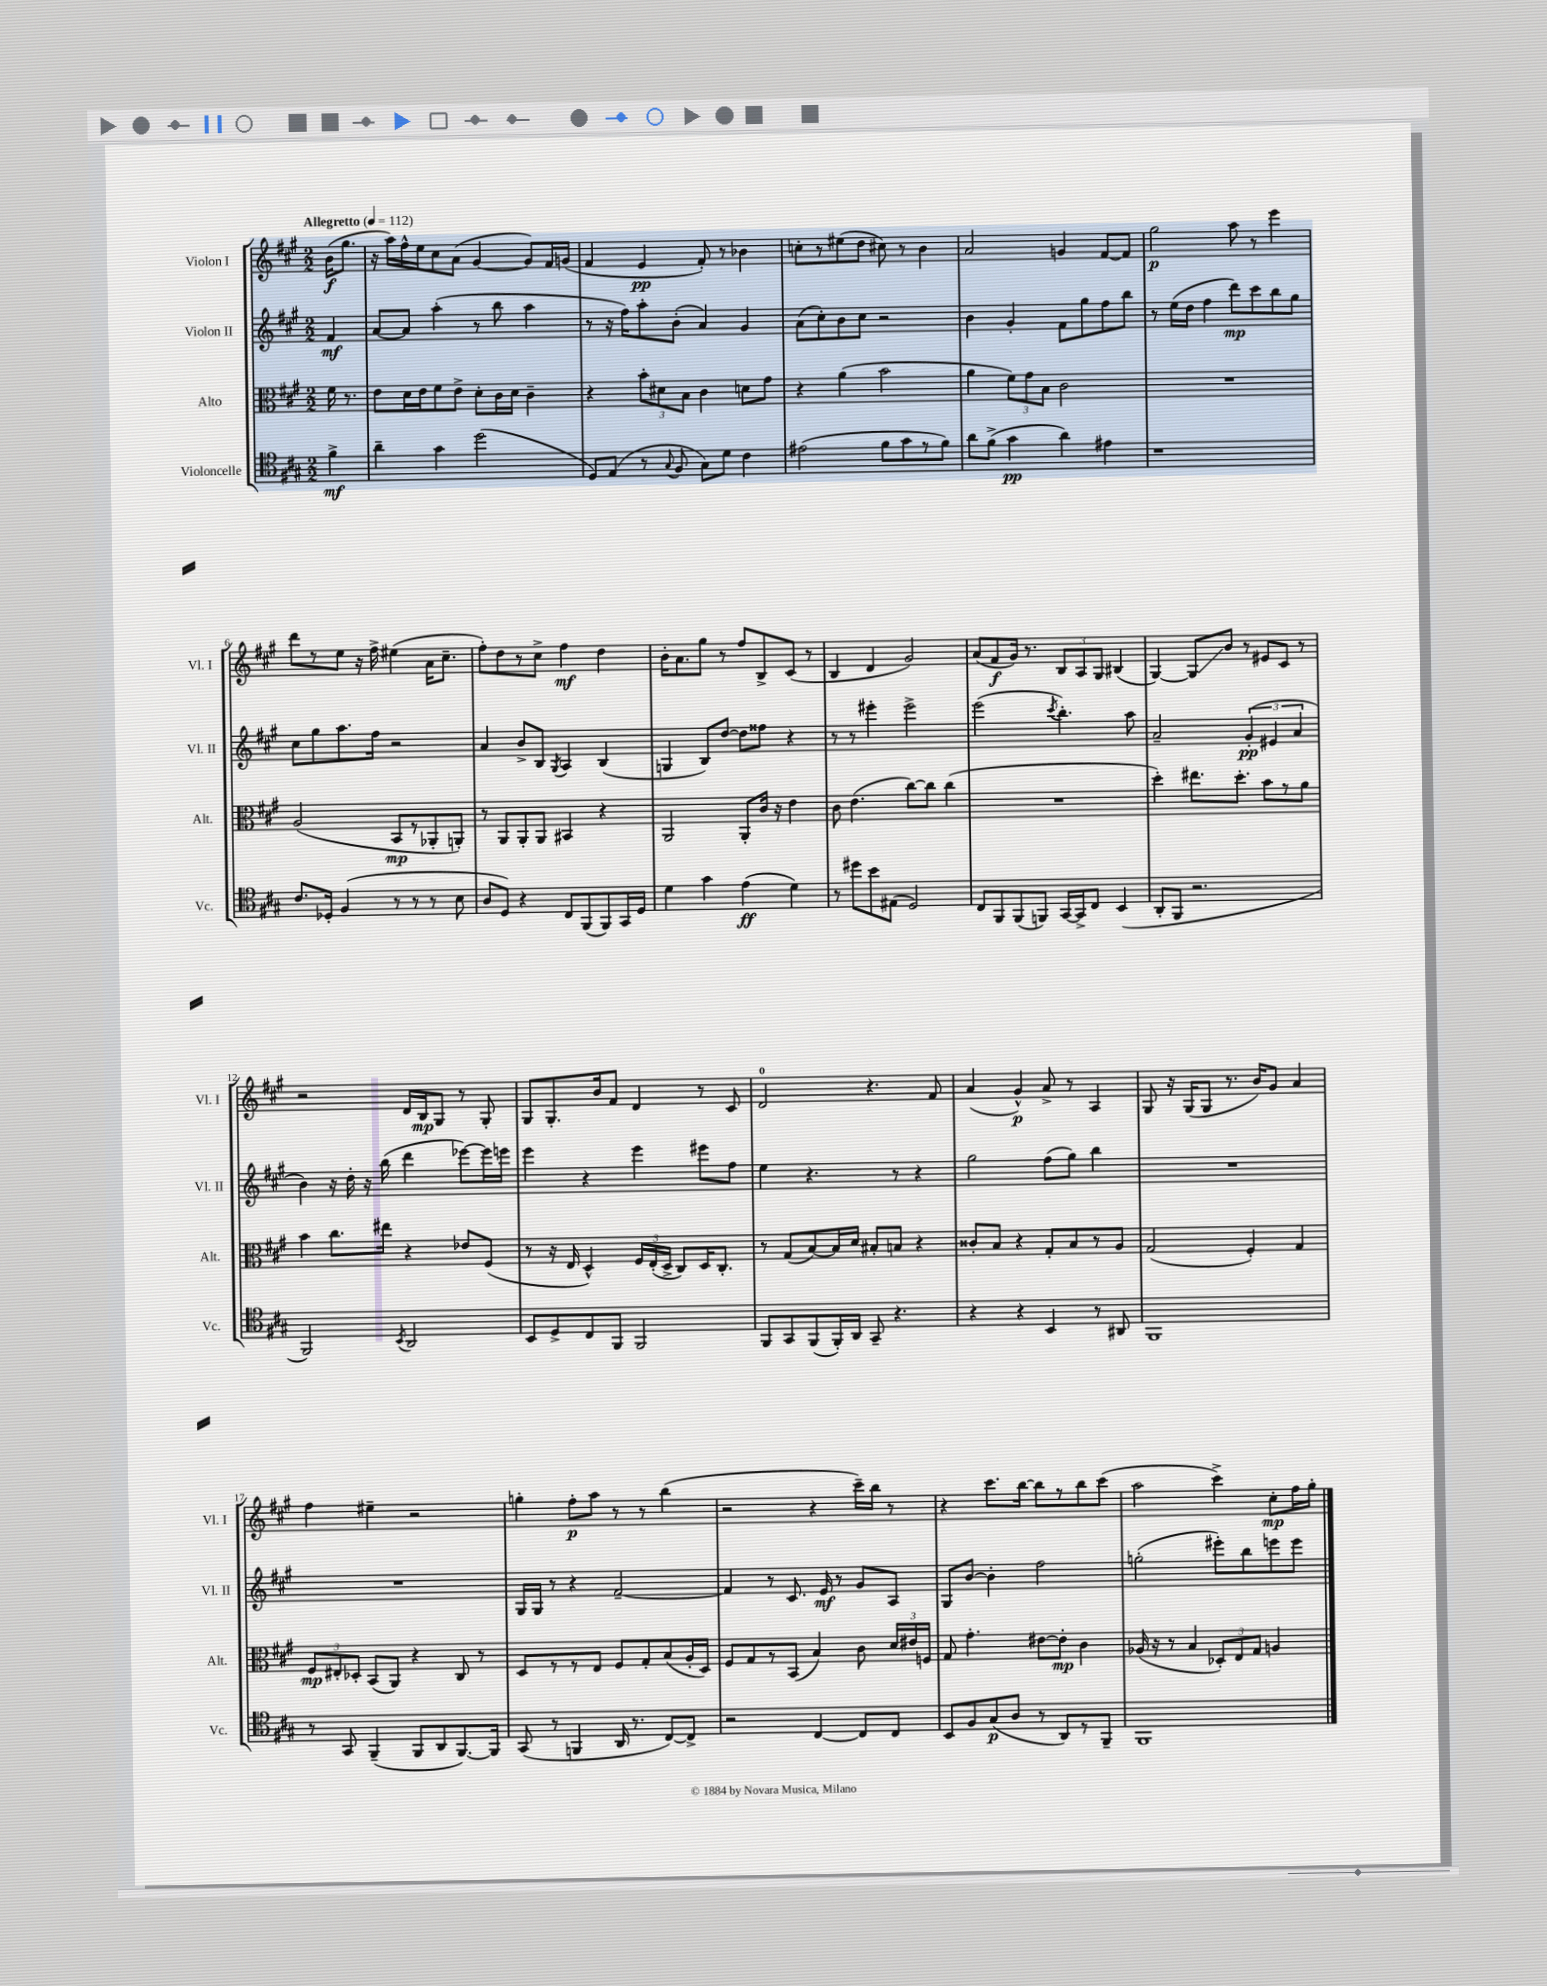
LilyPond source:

<<
\new StaffGroup <<
\new Staff = "s0" \with { instrumentName = "Violon I" shortInstrumentName = "Vl. I" } {
    \clef treble \key a \major \numericTimeSignature \time 2/2 \partial 4 \tempo "Allegretto" 4 = 112
    \autoBeamOff b'16[\f( gis''8.] |
    r16 a''16[) fis''16-^ e''16 cis''8 a'8]( gis'4~ gis'8[) fis'16 g'16]( |
    fis'4 e'4\pp fis'8-.) r8 bes'4 |
    c''8[-. r8 eis''8( d''8] cis''8) r8 b'4 |
    a'2 g'4 fis'8[~ fis'8] |
    gis''2\p a''8 r8 e'''4 |
    d'''8[ r8 e''8] r16 fis''16-> eis''4( a'16[ cis''8.]-- |
    fis''8[-.) d''8 r8 cis''8]-> fis''4\mf d''4 |
    b'16[-. a'8. gis''8] r8 fis''8[ b8-> cis'8]( r8 |
    b4 d'4 gis'2) |
    a'8[( fis'8\f gis'16]) r8. \tuplet 3/2 { b8[ a8 gis8] } bis4( |
    gis4~) gis8[\glissando b'8] r8 eis'8[ cis'8] r8 |
    r2 d'16[ b16\mp gis8] r8 gis8-. |
    gis8[ gis8.-. b'16 fis'8] d'4 r8 cis'8 |
    d'2-0 r4. fis'8 |
    a'4( gis'4-^\p) a'8-> r8 a4 |
    gis8 r16 gis16[( gis8] r8. b'16[) gis'8] a'4 |
    fis''4 eis''4-- r2 |
    g''4-. fis''8[-.\p a''8] r8 r8 b''4( |
    r2 r4 cis'''16[--) b''16] r8 |
    r4 cis'''8.[ b''16]~ b''8[ r8 b''8 cis'''8]( |
    a''2 cis'''4->) cis''8[-.\mp fis''16 gis''16]-. \bar "|." |
}
\new Staff = "s1" \with { instrumentName = "Violon II" shortInstrumentName = "Vl. II" } {
    \clef treble \key a \major \numericTimeSignature \time 2/2 \partial 4
    \autoBeamOff fis'4\mf |
    a'8[~ a'8] a''4-.( r8 b''8 a''4 |
    r8 r16 fis''16[) a''8-. b'8]-.( a'4) gis'4 |
    a'8[( cis''8-.) b'8 cis''8] r2 |
    b'4 gis'4-. fis'8[ gis''8 fis''8 b''8] |
    r8 e''16[( d''16] fis''4 d'''8[\mp) cis'''8 b''8 gis''8] |
    cis''8[ gis''8 a''8. fis''16] r2 |
    a'4 b'8[-> b8] \acciaccatura { gis8 } a4 b4( |
    g4 b8[) d''8]~ d''8[ fisis''8] r4 |
    r8 r8 eis'''4-. eis'''2-> |
    e'''2( \acciaccatura { cis'''8 } b''4.-.) a''8 |
    a'2-- \tuplet 3/2 { gis'4-.\pp( eis'4 a'4 } |
    b'4) r16 d''16-. r16 b''16( d'''4 ees'''8[~) ees'''16 e'''16] |
    e'''4 r4 e'''4 eis'''8[ fis''8] |
    e''4 r4. r8 r4 |
    gis''2 fis''8[( gis''8]) b''4 |
    R1 |
    R1 |
    gis16[ gis16] r8 r4 fis'2~-- |
    fis'4 r8 cis'8. e'16\mf r8 gis'8[ a8] |
    gis8[ b'8]~ b'4-. fis''2 |
    g''2-.( eis'''8[-.) b''8 e'''8 e'''8] \bar "|." |
}
\new Staff = "s2" \with { instrumentName = "Alto" shortInstrumentName = "Alt." } {
    \clef alto \key a \major \numericTimeSignature \time 2/2 \partial 4
    \autoBeamOff fis'16 r8. |
    e'8[ d'16 e'16 fis'8 e'8]-> d'8[-. cis'16 d'16] cis'4-- |
    r4 \tuplet 3/2 { b'8[-. dis'8 b8] } cis'4 d'8[ gis'8] |
    r4 a'4( b'2 |
    a'4 \tuplet 3/2 { fis'8[) gis'8 b8] } cis'2 |
    R1 |
    a2( b,8[\mp r8 aes,8-. a,8]-.) |
    r8 a,8[ a,8-. a,8] bis,4 r4 |
    a,2 a,8[-. cis'16] r16 e'4 |
    cis'8 e'4.( cis''8[~) cis''8] cis''4( |
    R1 |
    d''4-.) eis''8.[ d''8.]-. b'8[ r8 a'8] |
    b'4 cis''8.[ eis''16] r4 ees'8[ fis8]( |
    r8 r16 e16 d4-^) \tuplet 3/2 { fis16[ e16-.( d16]-> } cis8[) d16 cis8.]-. |
    r8 gis8[( b8~) b16 d'16] bis8[-. b8] r4 |
    cisis'8[-. b8] r4 gis8[-. b8 r8 a8] |
    gis2( fis4-.) gis4 |
    \tuplet 3/2 { fis8[\mp eis8-. des8]-. } b,8[( a,8]) r4 cis8 r8 |
    d8[ r8 r8 e8] fis8[ gis8-. b8( a16-. d16]) |
    fis8[ gis8 r8 b,8]( b4) cis'8 \tuplet 3/2 { d'16[ eis'16 f16] } |
    gis8 gis'4.-. eis'8[~ eis'8]-.\mp cis'4 |
    aes16( r16 r8 b4 \tuplet 3/2 { des8[-.) e8 gis8] } a4 \bar "|." |
}
\new Staff = "s3" \with { instrumentName = "Violoncelle" shortInstrumentName = "Vc." } {
    \clef tenor \key a \major \numericTimeSignature \time 2/2 \partial 4
    \autoBeamOff fis'4->\mf |
    a'4-- gis'4 d''2( |
    d8[) e8]( r8 \appoggiatura { gis8 } fis8 gis8[) d'8] cis'4 |
    eis'2( fis'8[ gis'8 r8 fis'8]) |
    a'8[ fis'8]->( gis'4\pp a'4) eis'4 |
    r1 |
    cis'8.[ des16]-. fis4( r8 r8 r8 b8 |
    a8[ d8]) r4 cis8[ fis,8( fis,8) gis,16 d16] |
    d'4 gis'4 e'4\ff( d'4) |
    r8 dis''8[ b'8 eis8]( d2) |
    cis8[ fis,8 fis,8( f,8]) gis,16[~ gis,16-> cis8] b,4( |
    a,8[-. fis,8] r2. |
    fis,2) \acciaccatura { b,8 } a,2 |
    b,8[ d8-> cis8 fis,8] fis,2 |
    fis,8[ gis,8 fis,8( fis,16-.) a,16] gis,8-- r4. |
    r4 r4 b,4 r8 ais,8 |
    fis,1 |
    r8 gis,8 fis,4--( fis,8[ a,8 fis,8.~) fis,16] |
    gis,8( r8 f,4 a,16 r8. cis8[~) cis8]-> |
    r2 cis4~ cis8[ cis8] |
    b,8[ fis8 gis8\p( a8] r8 a,8[) r8 fis,8]-- |
    fis,1 \bar "|." |
}
>>
>>
